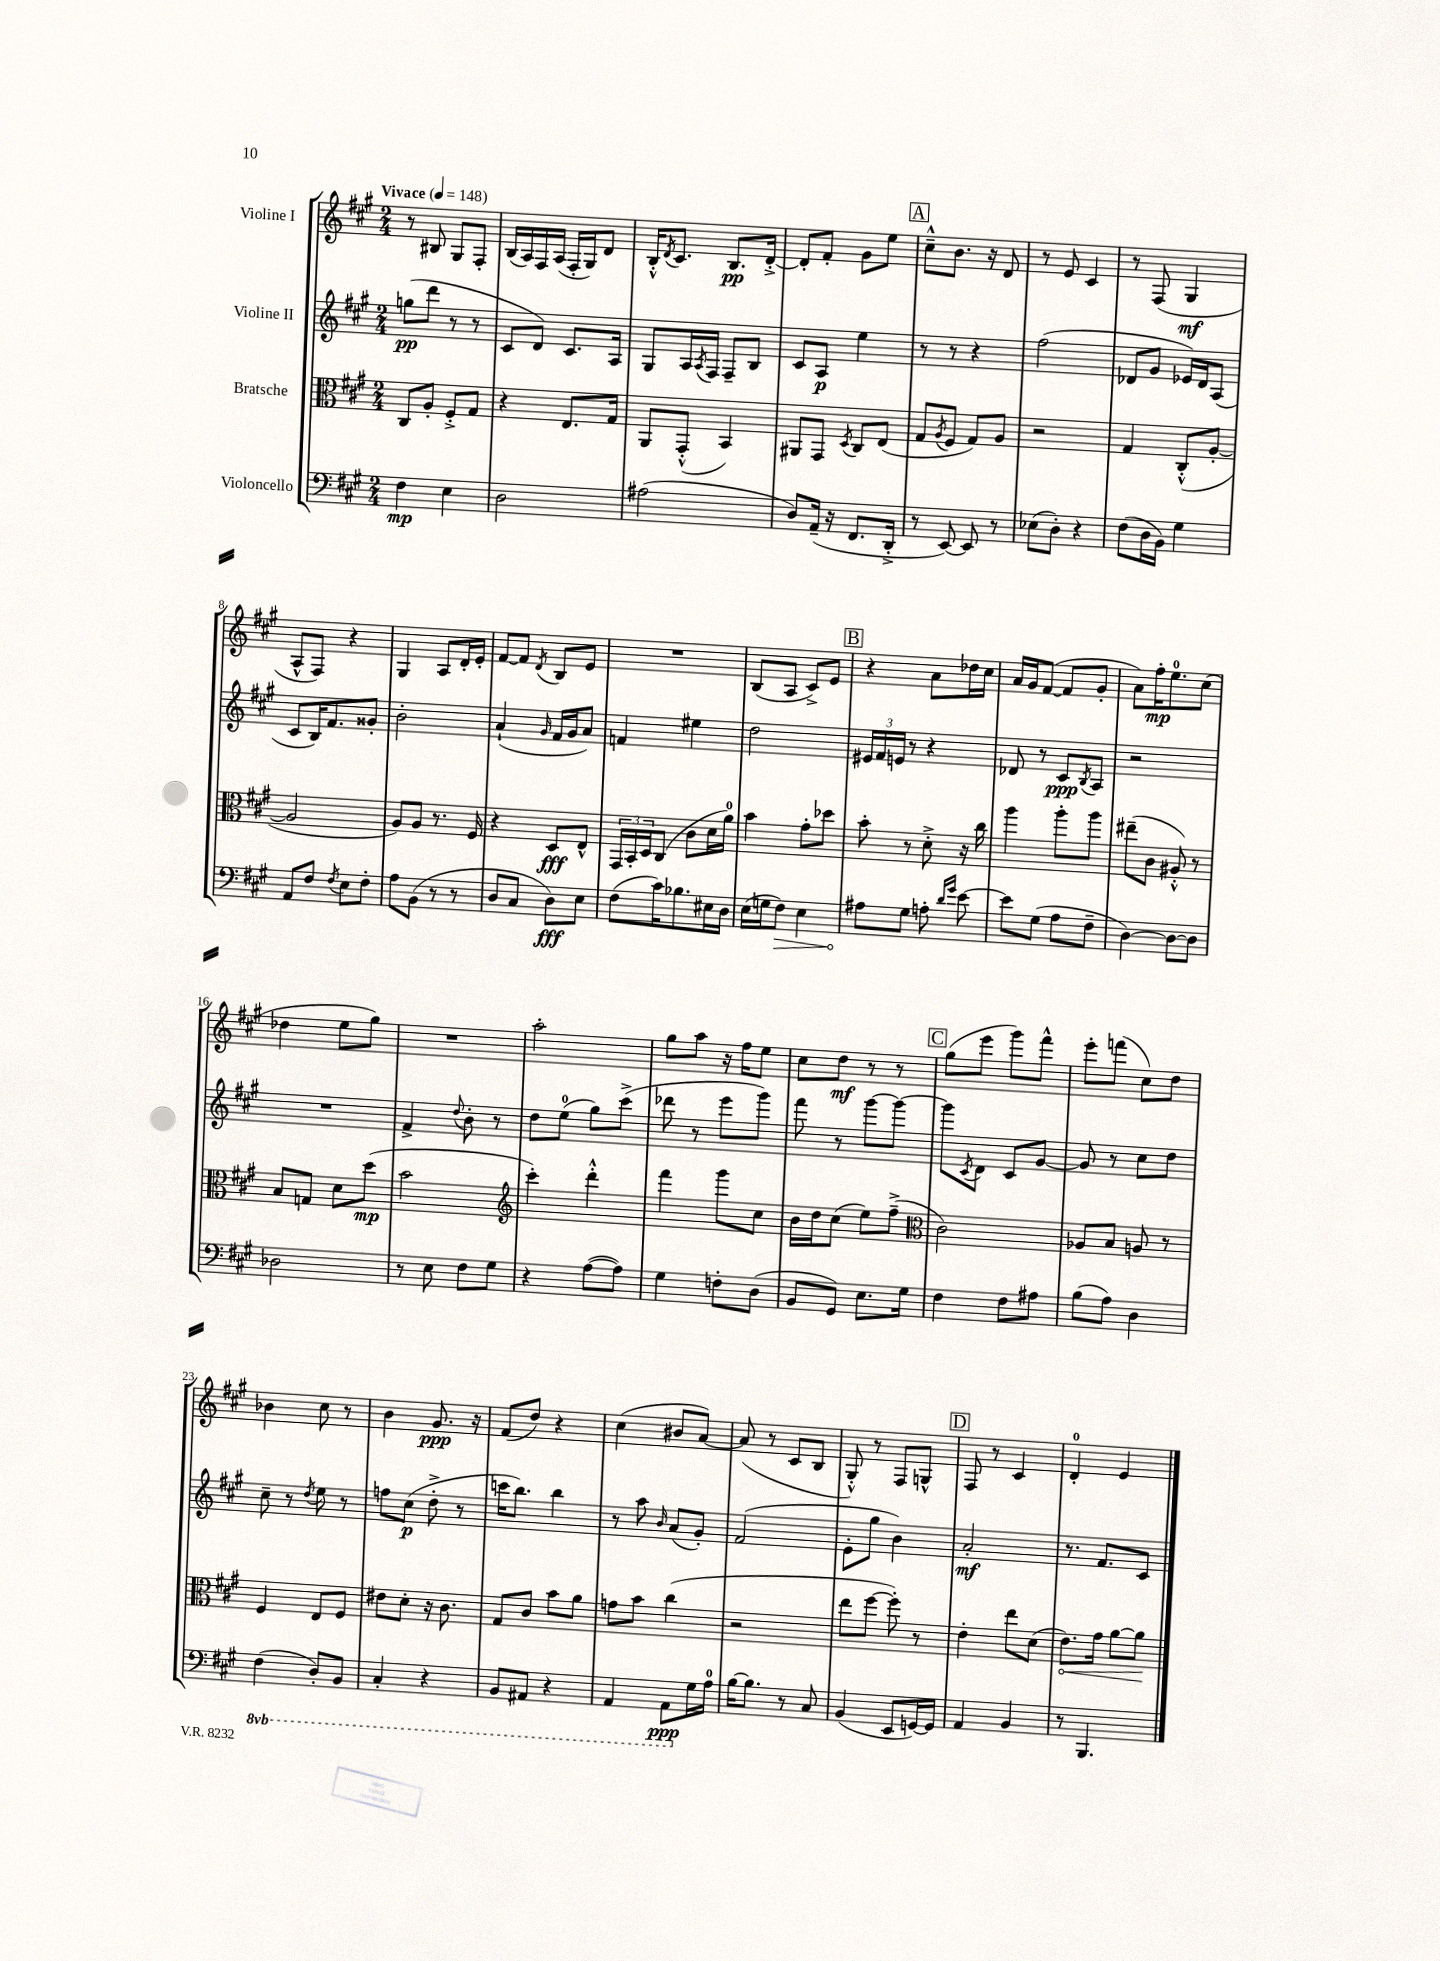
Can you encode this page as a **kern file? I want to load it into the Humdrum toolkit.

**kern	**kern	**kern	**kern
*staff4	*staff3	*staff2	*staff1
*clefF4	*clefC3	*clefG2	*clefG2
*k[f#c#g#]	*k[f#c#g#]	*k[f#c#g#]	*k[f#c#g#]
*M2/4	*M2/4	*M2/4	*M2/4
*MM148	*MM148	*MM148	*MM148
4F#	8C#	(8gg	8r
.	8A'	8ddd	8B#
4E	8F#'^	8r	8G#
.	8G#	8r	8F#'
=	=	=	=
2D	4r	8c#	(16B
.	.	.	16A)
.	.	8d)	16F#
.	.	.	(16A
.	8.E	8.c#	16F#'
.	.	.	16G#)
.	.	.	8d
.	16G#	16A	.
=	=	=	=
(2A#	8AA	8G#	16B'^^
.	.	.	8qd
.	.	.	8.c#
.	(8GG#'^^	16A	.
.	.	8qA	.
.	.	16F#	.
.	4BB)	8F#~	8.B
.	.	8B	.
.	.	.	[16d'^
=	=	=	=
8D)	8AA#	8c#	8d']
(16AA~	8GG#	8A	8f#'
16r	.	.	.
.	8qD	.	.
8.FF#	8C#	4ee	8g#
.	(8E	.	8ee
16DD'^	.	.	.
=	=	=	=
8r	8G#	8r	8cc#~^^
.	8qA	.	.
[8EE)	8F#	8r	8.b
8EE]	8G#)	4r	.
.	.	.	16r
8r	8A	.	8d
=	=	=	=
(8E-	2r	(2ff#	8r
8D')	.	.	8e
4r	.	.	4c#
=	=	=	=
(8F#	4G#	8d-	8r
16D	.	8g#	(8F#
16BB)	.	.	.
4G#	(8C#'^^	16e-)	4G#
.	.	16d-	.
.	[8A'	(8A	.
=	=	=	=
8AA	2A]	8c#	8A^^
8F#	.	16B)	8F#)
.	.	8.f#	.
8qF#	.	.	.
8E	.	.	4r
8F#'	.	8g##'	.
=	=	=	=
8A	8A)	2b'	4G#
(8BB	8A	.	.
8r	8.r	.	8A
8r	.	.	16d'
.	16F#	.	16e'
=	=	=	=
8D	4r	(4a`	[8f#
8C#	.	.	8f#]
.	.	16qqg#	8qd
8D)	8D	16f#	8B
.	.	16g#	.
8E	8E^^	8a)	8e
=	=	=	=
(8F#	24GG#	4f	2r
.	24BB'	.	.
.	24D	.	.
16c#)	(8C#	.	.
8.B-	.	.	.
.	8c#	4ee#	.
16E#	16d	.	.
16D	16a)	.	.
=	=	=	=
(16E	4b	2dd	(8B
16G	.	.	.
8F#)	.	.	8A
4E	8g#'	.	8c#^)
.	8dd-	.	8e
=	=	=	=
8A#	8b'	24e#	4r
.	.	24f#	.
.	.	24e	.
8G#	8r	8r	.
8A'	8d'^	4r	8a
16qqd	.	.	.
16qqg#	.	.	.
[8e	16r	.	16dd-
.	16cc#	.	16cc#
=	=	=	=
8e]	4aa	8d-	16a
.	.	.	16g#
(8G#	.	8r	([8f#
8A	8aa'	8c#	8f#]
.	.	8qB	.
8F#~	8aa	8A	8g#'
=	=	=	=
[4D)	(8ee#~	2r	8a)
.	8c#	.	16ff#'
.	.	.	8.ee
8D_	8A#'^^)	.	.
8D]	8r	.	(8cc#
=	=	=	=
2D-	8B	2r	4dd-
.	8G	.	.
.	8d	.	8ee
.	(8dd	.	8gg#)
=	=	=	=
8r	2b	4f#^	2r
8E	.	.	.
.	.	8qqdd	.
8F#	.	8b'	.
8G#	.	8r	.
=	=	=	=
*	*clefG2	*	*
4r	4ccc#')	8dd	2aa'
.	.	(8ee	.
([8A	4ddd'^^	8gg#)	.
8A])	.	(8ccc#^	.
=	=	=	=
4G#	4fff#	8ddd-	8gg#
.	.	8r	8aa
8F'	8ggg#	8eee	16r
.	.	.	16ff#
(8D	8cc#	8ggg#)	8ee
=	=	=	=
8BB	16b	8fff#	8cc#
.	16dd	.	.
8GG#)	(8cc#	8r	8dd
8.E	8ee)	[8ggg#	8r
.	(8ff#~^	8ggg#_	8r
16G#	.	.	.
=	=	=	=
*	*clefC3	*	*
4F#	2c#)	8ggg#]	(8gg#
.	.	8qc#	.
.	.	8d	8eee
8F#	.	8c#	8ggg#)
8A#	.	[8g#	8fff#^^
=	=	=	=
(8B	8A-	8g#]	8eee'
8A)	8B	8r	(8fff
4D	8A	8cc#	8cc#)
.	8r	8dd	8dd
=	=	=	=
(4FF#	4F#	8cc#~	4b-
.	.	8r	.
.	.	8qdd	.
8DD')	8E	8ee	8cc#
8BBB	8F#	8r	8r
=	=	=	=
4CC#'	8e#	8ff	4b
.	8d'	(8cc#	.
4r	16r	8dd'^	8.g#
.	8.c#	.	.
.	.	8r	.
.	.	.	16r
=	=	=	=
8BBB	8G#	16ccc	(8f#
.	.	8.bb)	.
8AAA#	8c#	.	8dd)
4r	8b	4bb	4r
.	8a	.	.
=	=	=	=
4AAA	8g	8r	(4cc#
.	8b	8aa	.
.	.	16qqb	.
8AAA	(4cc#	(8a	8b#
16G#	.	8g#')	[8a)
16A	.	.	.
=	=	=	=
[16B	2r	(2f#	(8a]
8.B]	.	.	.
.	.	.	8r
8r	.	.	8c#
8C#	.	.	8B
=	=	=	=
(4BB	8ee	8e'	8G#'^^)
.	[8ff#	8gg#	8r
8EE	8ff#'])	4b)	8F#
[16GG)	8r	.	8G^^
16GG]	.	.	.
=	=	=	=
4AA	4e'	2a'	8F#
.	.	.	8r
4BB	8ee	.	4c#
.	(8d	.	.
=	=	=	=
8r	8.e)	8.r	4d'
4.BBB	.	.	.
.	16g#	8.f#	.
.	[8a	.	4e
.	8a]	8c#	.
==	==	==	==
*-	*-	*-	*-
